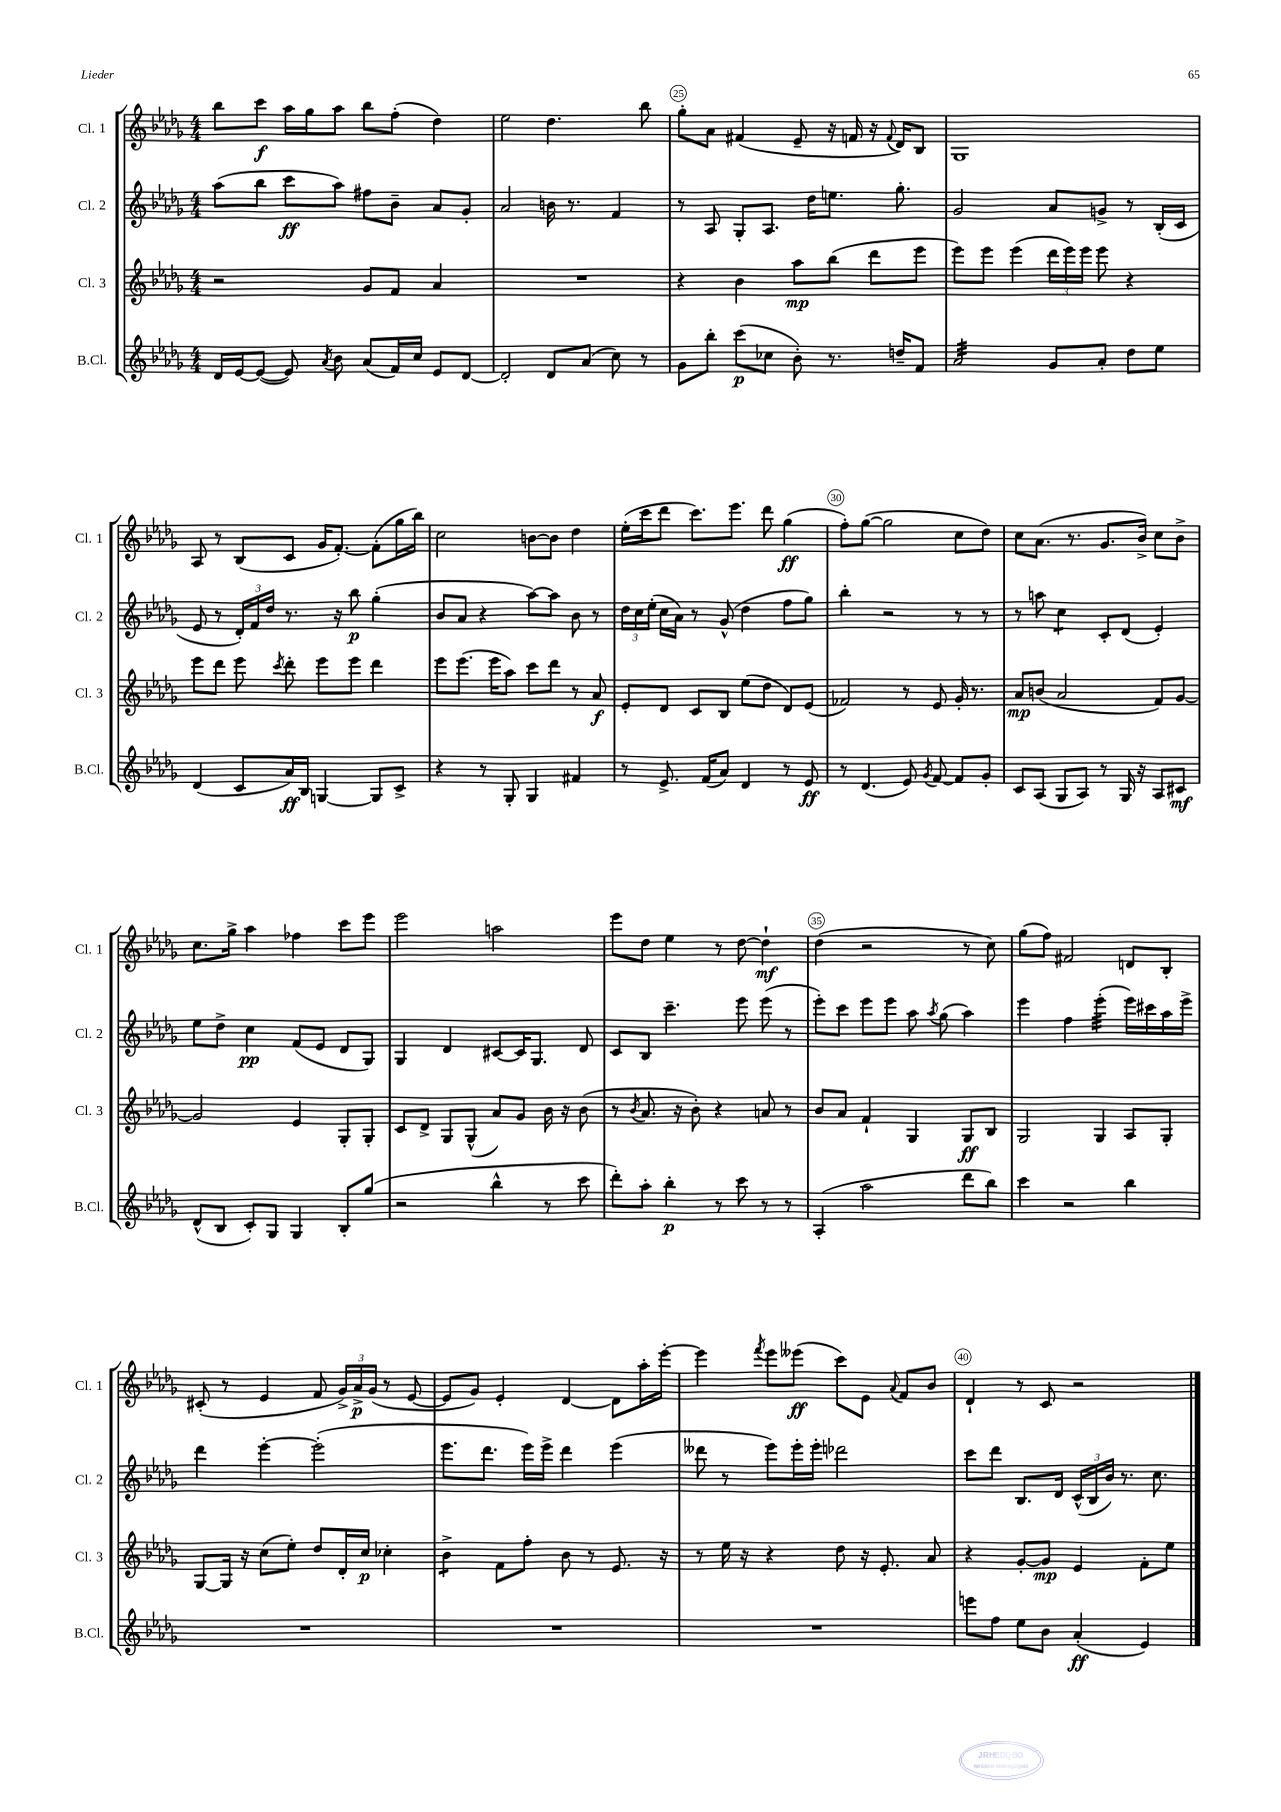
<<
\new StaffGroup <<
\new Staff = "s0" \with { instrumentName = "Cl. 1" shortInstrumentName = "Cl. 1" } {
    \clef treble \key des \major \numericTimeSignature \time 4/4
    \autoBeamOff bes''8[ c'''8]\f aes''16[ ges''16 aes''8] bes''8[ f''8]-.( des''4) |
    ees''2 des''4. bes''8 |
    ges''8[-. aes'8] fis'4( ees'8-- r16 f'16 r16 \appoggiatura { f'8 } des'16[) bes8] |
    ges1 |
    aes8 r8 bes8[( c'8] ges'16[ f'8.]~-.) f'8[-.( ges''16 bes''16]) |
    c''2 b'8[~ b'8] des''4 |
    ees''16[-.( c'''16 des'''8] c'''8.[) ees'''8.] des'''8 ges''4\ff( |
    f''8[-.) ges''8]~( ges''2 c''8[ des''8]) |
    c''8[ aes'8.]( r8. ges'8.[ bes'16]->) c''8[ bes'8]-> |
    c''8.[ ges''16]-> aes''4 fes''4 c'''8[ ees'''8] |
    ees'''2 a''2 |
    ees'''8[ des''8] ees''4 r8 des''8~ des''4-!\mf |
    des''4( r2 r8 c''8) |
    ges''8[( f''8]) fis'2 d'8[ bes8]-. |
    cis'8-.( r8 ees'4 f'8 \tuplet 3/2 { ges'16[->) aes'16->\p ges'16]( } r8 ees'8~ |
    ees'8[ ges'8]) ees'4-. des'4~ des'8[ aes''16-. ees'''16]~-. |
    ees'''4 \acciaccatura { f'''8 } ees'''8[ eeses'''8]\ff( c'''8[) ees'8] \appoggiatura { aes'8 } f'8[ bes'8] |
    des'4-! r8 c'8 r2 \bar "|." |
}
\new Staff = "s1" \with { instrumentName = "Cl. 2" shortInstrumentName = "Cl. 2" } {
    \clef treble \key des \major \numericTimeSignature \time 4/4
    \autoBeamOff aes''8[( bes''8] c'''8[\ff aes''8]) fis''8[ bes'8]-- aes'8[ ges'8]-. |
    aes'2 b'16 r8. f'4 |
    r8 aes8 ges8[-. aes8.] des''16[ e''8.] ges''8.-. |
    ges'2 aes'8[ g'8]-> r8 bes16[-.( c'16] |
    ees'8 r8 \tuplet 3/2 { des'16[-.) f'16 des''16] } r8. r16 bes''8\p ges''4-.( |
    bes'8[ aes'8] r4 aes''8[~) aes''8] bes'8 r8 |
    \tuplet 3/2 { des''16[ c''16 ees''16]-.( } c''16[ aes'16]) r8 ges'8-^( des''4 f''8[ ges''8]) |
    bes''4-. r2 r8 r8 |
    r8 a''8 c''4:8 c'8[-. des'8]( ees'4-.) |
    ees''8[ des''8]-> c''4\pp f'8[( ees'8] des'8[ ges8]) |
    ges4 des'4 cis'8[~ cis'16 ges8.] des'8 |
    c'8[ bes8] c'''4.-- ees'''8 ees'''8( r8 |
    ees'''8[-.) c'''8] ees'''8[ ees'''8] aes''8 \acciaccatura { aes''8 } ges''8( aes''4) |
    ees'''4 f''4 ees'''4:32-.( ees'''16[) cis'''16 aes''16 ees'''16]-> |
    des'''4 ees'''4~-. ees'''2-.( |
    ees'''8.[ des'''8.] ees'''16[) ees'''16]-> des'''4 ees'''4( |
    deses'''8 r8 ees'''8[) ees'''16-. ees'''16]-. des'''2 |
    c'''8[ des'''8] bes8.[ des'16] \tuplet 3/2 { c'16[-^( bes16 bes'16]) } r8. c''8. \bar "|." |
}
\new Staff = "s2" \with { instrumentName = "Cl. 3" shortInstrumentName = "Cl. 3" } {
    \clef treble \key des \major \numericTimeSignature \time 4/4
    \autoBeamOff r2 ges'8[ f'8] aes'4 |
    R1 |
    r4 bes'4 aes''8[\mp bes''8]( des'''8[ ees'''8] |
    ees'''8[) ees'''8] ees'''4( \tuplet 3/2 { des'''16[ ees'''16) ees'''16] } ees'''8 r4 |
    ees'''8[ des'''8] ees'''8 \acciaccatura { c'''8 } des'''8-. ees'''8[ ees'''8] des'''4 |
    ees'''8[ ees'''8.]( ees'''16[ aes''8]) c'''8[ des'''8] r8 aes'8\f |
    ees'8[-. des'8] c'8[ bes8] ees''8[( des''8] des'8[) ees'8]( |
    fes'2) r8 ees'8 ges'16-. r8. |
    aes'8[\mp b'8]( aes'2 f'8[) ges'8]~ |
    ges'2 ees'4 ges8[-. ges8]-. |
    c'8[ des'8]-> ges8[ ges8]-^( aes'8[) ges'8] bes'16 r16 bes'8( |
    r8 \acciaccatura { bes'8 } aes'8. r16 bes'8-.) r4 a'8 r8 |
    bes'8[ aes'8] f'4-! ges4 ges8[\ff bes8] |
    ges2 ges4 aes8[ ges8]-. |
    ges8[~ ges16] r16 c''8[( ees''8]-.) des''8[ des'16-. c''16]\p ces''4-. |
    bes'4:8-> f'8[ f''8]-. bes'8 r8 ees'8. r16 |
    r8 ees''16 r16 r4 des''8 r16 ees'8.-. aes'8 |
    r4 ges'8[~-. ges'8]\mp ees'4 f'8[-. ees''8] \bar "|." |
}
\new Staff = "s3" \with { instrumentName = "B.Cl." shortInstrumentName = "B.Cl." } {
    \clef treble \key des \major \numericTimeSignature \time 4/4
    \autoBeamOff des'16[ ees'16~ ees'8]~( ees'8) \acciaccatura { aes'8 } bes'8 aes'8[( f'16) c''16] ees'8[ des'8]~ |
    des'2-. des'8[ aes'8]( c''8) r8 |
    ges'8[ bes''8]-. c'''8[\p( ces''8] bes'8-.) r8. d''16[-- f'8] |
    aes'2:32 ges'8[ aes'8]-. des''8[ ees''8] |
    des'4( c'8[ aes'16\ff) bes16] g4~ g8[ c'8]-> |
    r4 r8 ges8-. ges4 fis'4 |
    r8 ees'8.-> f'16[( aes'8]) des'4 r8 ees'8\ff |
    r8 des'4.( ees'8) \acciaccatura { ges'8 } f'8~ f'8[ ges'8]-. |
    c'8[ aes8]( ges8[ aes8]) r8 ges16 r16 aes8[ cis'8]\mf |
    des'8[-^( bes8] c'8[-.) ges8] ges4 bes8[-. ges''8]( |
    r2 bes''4-^ r8 c'''8 |
    des'''8[-.) aes''8]-. bes''4-.\p r8 c'''8 r8 r8 |
    aes4-.( aes''2 des'''8[ bes''8]) |
    c'''4 r2 bes''4 |
    R1 |
    R1 |
    R1 |
    e'''8[ f''8] ees''8[ bes'8] aes'4-.\ff( ees'4) \bar "|." |
}
>>
>>
\layout { \context { \Score currentBarNumber = #23 \override BarNumber.break-visibility = ##(#f #t #t) barNumberVisibility = #(every-nth-bar-number-visible 5) \override BarNumber.stencil = #(make-stencil-circler 0.1 0.3 ly:text-interface::print) } }
